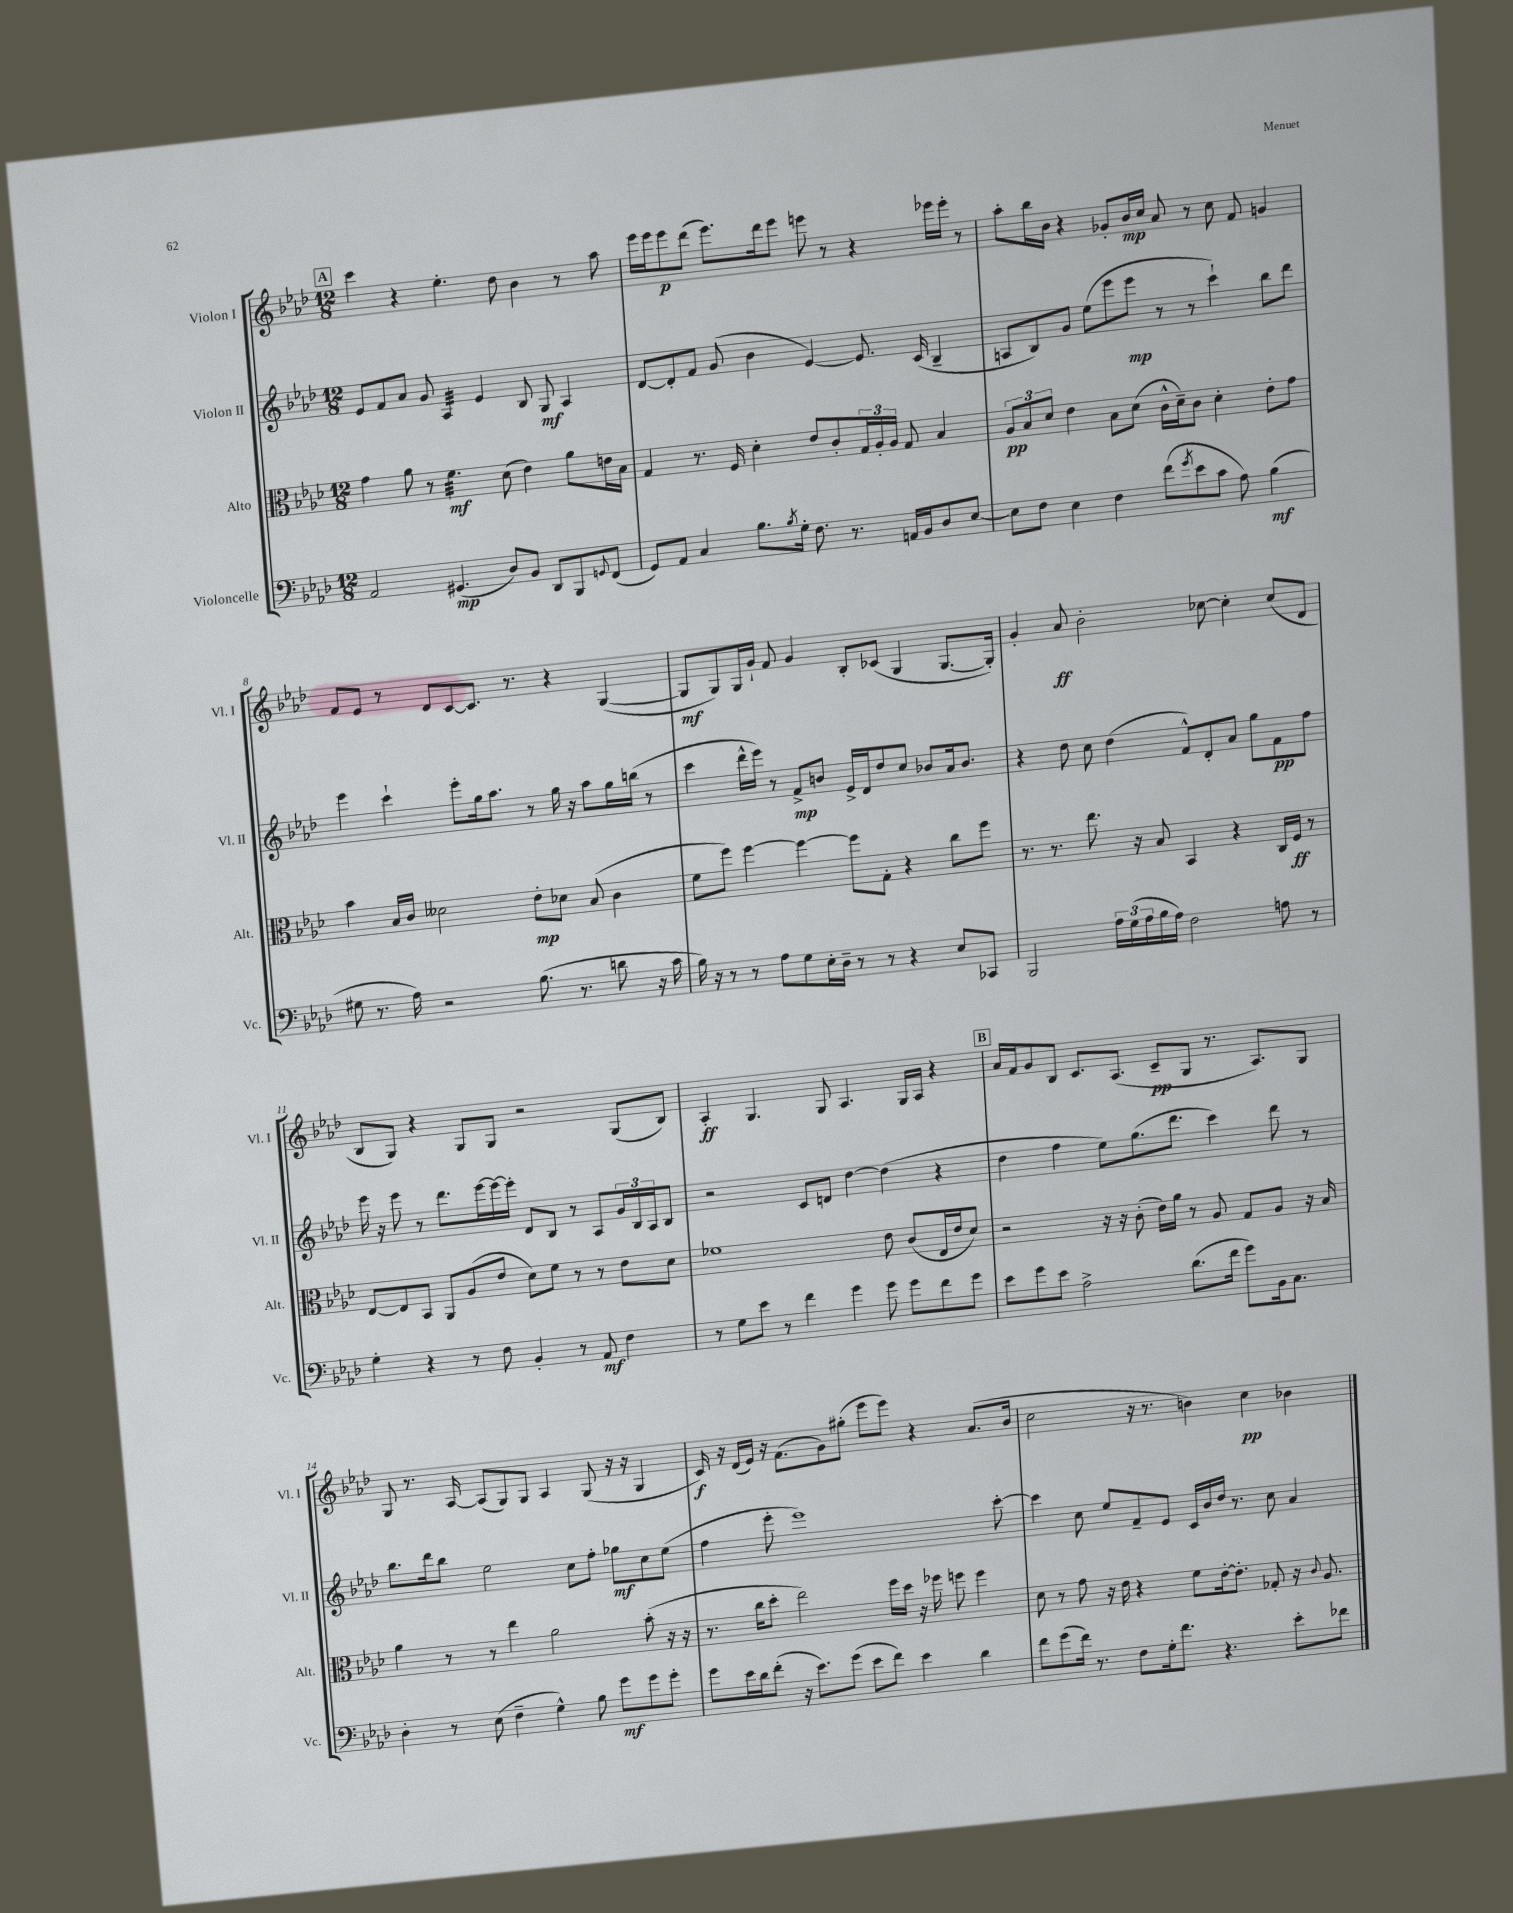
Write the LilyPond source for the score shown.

<<
\new StaffGroup <<
\new Staff = "s0" \with { instrumentName = "Violon I" shortInstrumentName = "Vl. I" } {
    \clef treble \key aes \major \numericTimeSignature \time 12/8
    \mark \markup { \box "A" } c'''4 r4 ees''4.-. des''8 bes'4 r8 aes''8 |
    ees'''16 ees'''16 ees'''8\p des'''8( ees'''8.) des'''16 ees'''8 e'''8 r8 r4 ees'''16 ees'''16-. r8 |
    aes''8-. bes''16 bes'16 r4 ges'8-. bes'16\mp c''16 aes'8 r8 c''8 f'8 g'4 |
    f'8 ees'8 r8 des'8 c'8~ c'8. r8. r4 g4~( |
    g8\mf g8) g16 g'16-! f'8 g'4 bes8-. ces'8( g4 g8.~ g16-.) |
    g'4-. aes'8\ff bes'2-. ces''8~ ces''4-. ces''8( des'8 |
    bes8 g8) r4 g8 g8 r2 g8( bes8) |
    aes4-.\ff g4. g8 aes4. g16 aes16 r4 |
    \mark \markup { \box "B" } aes'16 f'16 g'8 bes8 c'8. aes8.( c'8--\pp g8 r8. aes8.) g8 |
    g8 r8. aes16~ aes8( g8) g8 aes4 g8( r16 r16 g4 |
    c'16\f) r16 des'16( ees'16) r16 f'8.( g'8) gis''8-.( ees'''8 ees'''8) r4 aes'8.( bes'16 |
    c''2 r16 r8. b'4) c''4\pp bes'4 \bar "|." |
}
\new Staff = "s1" \with { instrumentName = "Violon II" shortInstrumentName = "Vl. II" } {
    \clef treble \key aes \major \numericTimeSignature \time 12/8
    \mark \markup { \box "A" } ees'8 f'8 aes'8 g'8 aes4:32 ees'4 bes8 g8\mf aes4 |
    des'8~ des'8-. f'8 g'8( bes'4 ees'4~) ees'8. c'16( bes4-- |
    a8 bes8) g'8 ees''8( ees'''8 ees'''8\mp r8 r8 c'''4-!) bes''8 des'''8 |
    ees'''4 c'''4-! ees'''8-. g''16 aes''8. r8 g''16 r16 aes''8 g''16 b''16( r8 |
    c'''4 des'''16-^ ees'''16) r8 f'8->\mp b'8 ees'16-> des'16 des''8 c''8 bes'8 aes'16 bes'8. |
    r4 des''8 c''8 des''4( f'8-^) des'8-. aes'8 g''8 f'8\pp f''8 |
    ees'''16 r16 ees'''8 r8 des'''8. ees'''16~ ees'''16~ ees'''16-. des'8 bes8 r8 aes8 \tuplet 3/2 { g'16 bes16 aes16 } bes8 |
    r2 c'8 d'8 des''4~ des''4( r4 |
    \mark \markup { \box "B" } des''4 f''4 ees''8) g''8.( des'''8. c'''4) des'''8 r8 |
    bes''8. des'''16 bes''8 ees''2 c''8 f''8-. ges''8\mf c''8 ees''8( |
    f''4 ees'''8-. ees'''1) c'''8~-. |
    c'''4 c''8 ees''8 f'8-- ees'8 c'16 bes'16 des''16 r8. c''8 aes'4 \bar "|." |
}
\new Staff = "s2" \with { instrumentName = "Alto" shortInstrumentName = "Alt." } {
    \clef alto \key aes \major \numericTimeSignature \time 12/8
    \mark \markup { \box "A" } g'4 aes'8 r8 f'4.:32\mf des'8( ees'4) aes'8 e'16 bes16 |
    g4 r8. f16 des'4-. ees'8 c'8-. \tuplet 3/2 { g16 aes16-. aes16 } g8 bes4 |
    \tuplet 3/2 { aes8\pp bes8 des'8 } ees'4 bes8 des'8( c'16-^ des'16--) c'8 des'4-. ees'8-. g'8 |
    bes'4 bes16 c'16 deses'2 ees'8-.\mp des'8 bes8( c'4 |
    f'8 f''8) f''4~ f''4~ f''8 g8-. r4 c''8 f''8 |
    r8. r8. ees''8. r16 bes8 bes,4 r4 c16 f16\ff r8 |
    ees8~ ees8 bes,8 aes,8 aes8( ees'8 des'8) f'8 r8 r8 ees'8 des'8 |
    fes'1 ees'8 c'8( ees16 ees'16 des'8) |
    \mark \markup { \box "B" } r2 r16 r16 c'8-.( ees'16) aes'16 r8 aes8 g8 aes8 r16 bes16 |
    aes'4 r8 r8 ees''4 aes'2 bes'8-.( r16 r16 |
    r8. c''16 des''8-. ees''2) f''16 des''16 r16 fes''16 f''8 f''4 |
    des'8 r8 g'8 r16 ees'16 r4 f'8 ees'16~-. ees'8.-. ges8-. r16 \appoggiatura { c'8 } aes8. \bar "|." |
}
\new Staff = "s3" \with { instrumentName = "Violoncelle" shortInstrumentName = "Vc." } {
    \clef bass \key aes \major \numericTimeSignature \time 12/8
    \mark \markup { \box "A" } aes,2 gis,4.\mp( des8) bes,8 des,8 bes,,8 \appoggiatura { g,8 } f,8( |
    g,8) aes,8 c4 bes8. \acciaccatura { bes8 } g16-. f8. r8. a,16 bes,16 des8 ees8~ |
    ees8 f8 ees4 f4 f'8( \acciaccatura { g'8 } ees'8 c'8 aes8) bes4\mf( |
    gis8 r8. aes16) r2 bes8.( r8. d'8 r16 c'16 |
    bes16) r16 r8 r8 aes8 g8 ees16-. des16-- r8 r8 r4 ees8 ces,8 |
    bes,,2 \tuplet 3/2 { aes16 g16( aes16 } bes16 aes16) f2 a8 r8 |
    g4-. r4 r8 f8 bes,4-. r8 aes,8\mf f4 |
    r8 g8 ees'8 r8 f'4 g'4 g'8 g'8 f'8 g'8 |
    \mark \markup { \box "B" } ees'8 g'8 ees'8 aes2-> des'8.( f'16 g'8) bes,16 c8. |
    des4-. r8 ees8( f4-- g4-^) bes8 g'8\mf g'8 g'8-. |
    g'8 ees'16 des'16 f'8-.( r16 ees'8.) g'8( ees'8 f'8) ees'4 des'4 |
    f'8 g'8( f'16) r8. f8 g16-. f'8. r4. ees'8-. fes'8 \bar "|." |
}
>>
>>
\layout { \context { \Score currentBarNumber = #5 } }
